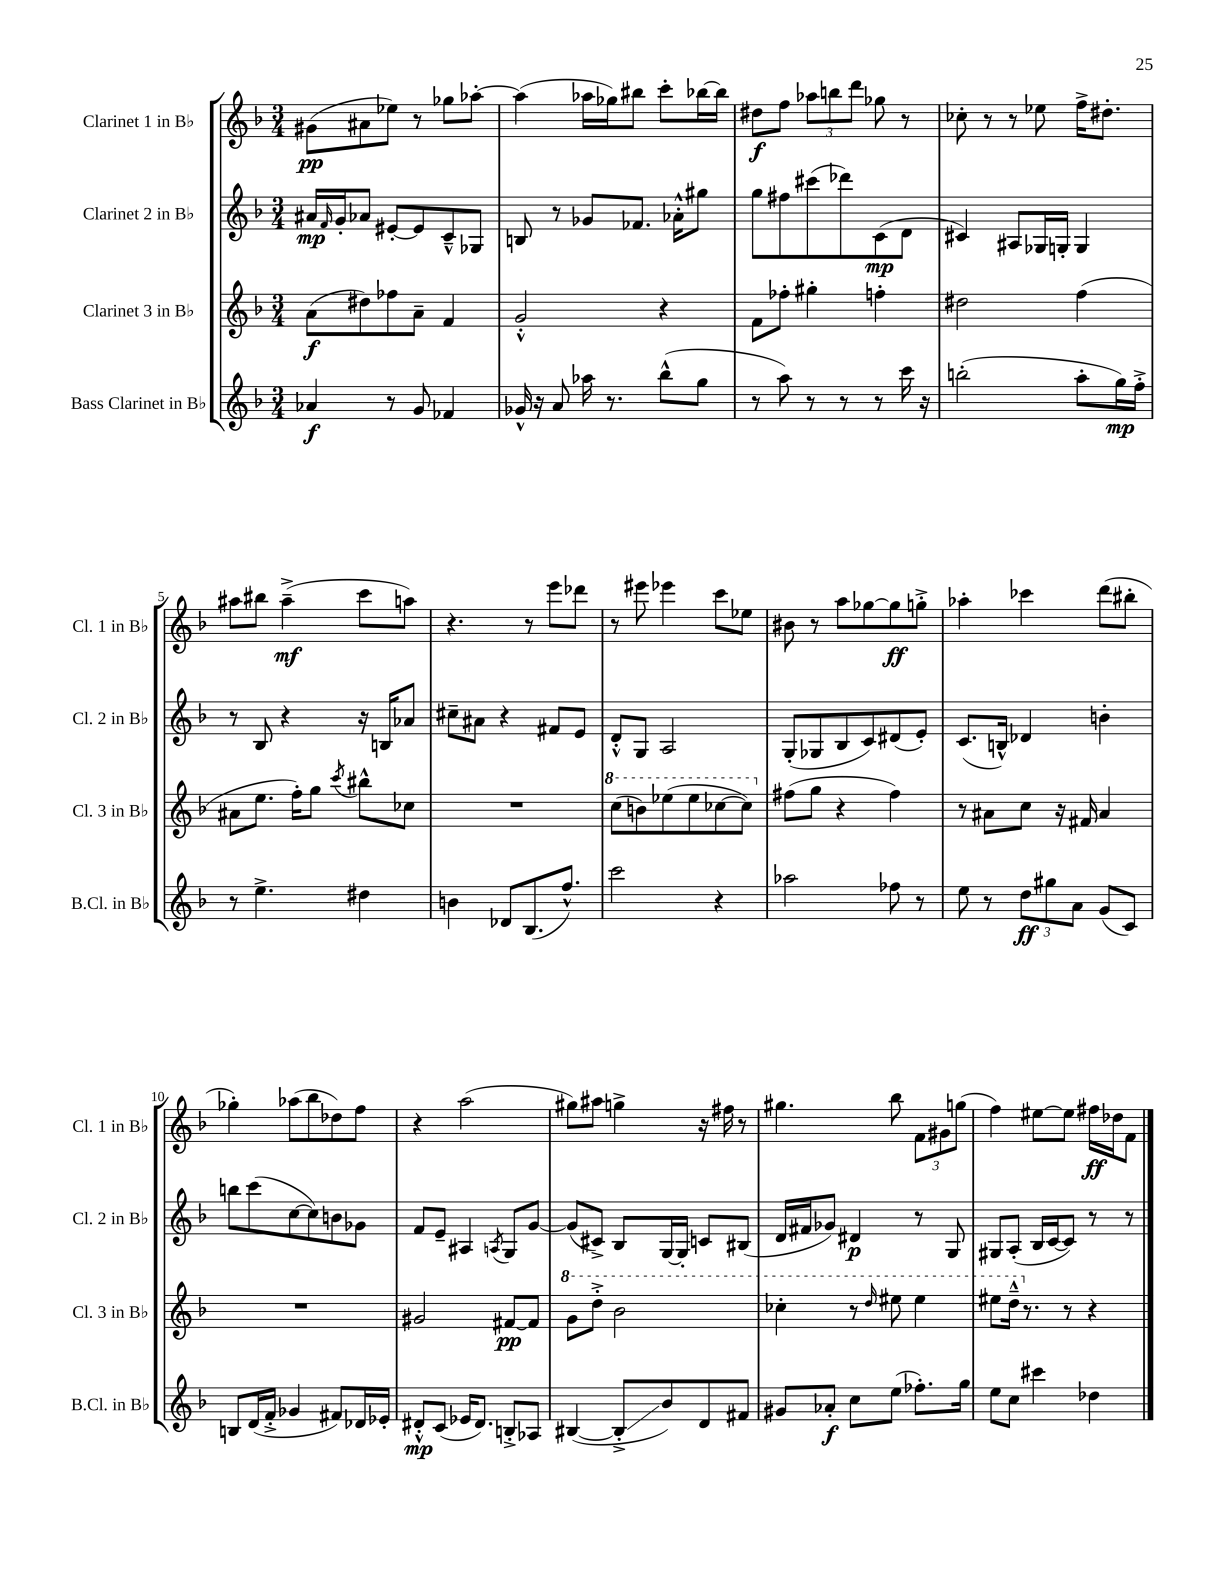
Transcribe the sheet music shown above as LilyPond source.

<<
\new StaffGroup <<
\new Staff = "s0" \with { instrumentName = "Clarinet 1 in Bb" shortInstrumentName = "Cl. 1 in Bb" } {
    \clef treble \key f \major \numericTimeSignature \time 3/4
    gis'8\pp( ais'8 ees''8) r8 ges''8 aes''8~-. |
    aes''4( aes''16 ges''16) bis''8 c'''8-. bes''16~ bes''16 |
    dis''8\f f''8 \tuplet 3/2 { aes''8 b''8 d'''8 } ges''8 r8 |
    ces''8-. r8 r8 ees''8 f''16-> dis''8.-. |
    ais''8 bis''8 ais''4--->\mf( c'''8 a''8) |
    r4. r8 e'''8 des'''8 |
    r8 eis'''8 ees'''4 c'''8 ees''8 |
    bis'8 r8 a''8 ges''8~ ges''8\ff g''8-.-> |
    aes''4-. ces'''4 d'''8( bis''8-. |
    ges''4-.) aes''8( bes''8 des''8) f''8 |
    r4 a''2( |
    gis''8) ais''8 g''4-> r16 fis''16 r8 |
    gis''4. bes''8 \tuplet 3/2 { f'8 gis'8 g''8( } |
    f''4) eis''8~ eis''8 fis''16\ff des''16 f'8 \bar "|." |
}
\new Staff = "s1" \with { instrumentName = "Clarinet 2 in Bb" shortInstrumentName = "Cl. 2 in Bb" } {
    \clef treble \key f \major \numericTimeSignature \time 3/4
    ais'16\mp \grace { f'16 } g'16-. aes'8 eis'8~-. eis'8 c'8---^ ges8 |
    b8 r8 ges'8 fes'8. aes'16-.-^ gis''8 |
    g''8 fis''8 cis'''8( des'''8) c'8\mp( d'8 |
    cis'4) ais8 ges16 g16-. g4 |
    r8 bes8 r4 r16 b16 aes'8 |
    cis''8-- ais'8 r4 fis'8 e'8 |
    d'8-.-^ g8 a2 |
    g8-.( ges8 bes8 c'8) dis'8( e'8-.) |
    c'8.( b16-^) des'4 b'4-. |
    b''8 c'''8( c''8~ c''8) b'8 ges'8 |
    f'8 e'8-- ais4 \acciaccatura { a8 } g8 g'8~ |
    g'8( cis'8->) bes8 g16~ g16-. c'8 bis8( |
    d'16 fis'16 ges'8) dis'4\p r8 g8 |
    gis8 a8-.( bes16 c'16~ c'8) r8 r8 \bar "|." |
}
\new Staff = "s2" \with { instrumentName = "Clarinet 3 in Bb" shortInstrumentName = "Cl. 3 in Bb" } {
    \clef treble \key f \major \numericTimeSignature \time 3/4
    a'8\f( dis''8) fes''8 a'8-- f'4 |
    g'2-.-^ r4 |
    f'8 fes''8-. gis''4-. f''4-. |
    dis''2 f''4( |
    ais'8 e''8. f''16-.) g''8 \acciaccatura { c'''8 } bis''8-^ ces''8 |
    R2. |
    \ottava #1 c'''8( b''8) ees'''8( ees'''8 ces'''8~ ces'''8) \ottava #0 |
    fis''8( g''8 r4 fis''4) |
    r8 ais'8 c''8 r16 fis'16 ais'4 |
    R2. |
    gis'2 fis'8~\pp fis'8 |
    \ottava #1 g''8 d'''8-.-> bes''2 |
    ces'''4-. r8 \grace { d'''16 } eis'''8 eis'''4 |
    eis'''8 d'''16---^ \ottava #0 r8. r8 r4 \bar "|." |
}
\new Staff = "s3" \with { instrumentName = "Bass Clarinet in Bb" shortInstrumentName = "B.Cl. in Bb" } {
    \clef treble \key f \major \numericTimeSignature \time 3/4
    aes'4\f r8 g'8 fes'4 |
    ges'16-^ r16 a'8 aes''16 r8. bes''8-^( g''8 |
    r8 a''8) r8 r8 r8 c'''16 r16 |
    b''2-.( a''8-. g''16\mp) f''16-.-> |
    r8 e''4.-> dis''4 |
    b'4 des'8 bes8.( f''8.-^) |
    c'''2 r4 |
    aes''2 fes''8 r8 |
    e''8 r8 \tuplet 3/2 { d''8\ff gis''8 a'8 } g'8( c'8) |
    b8 d'16( f'16-.-> ges'4 fis'8) des'16 ees'16-. |
    dis'8-.-^\mp c'8( ees'16 dis'8.) b8-.-> aes8 |
    bis4~( bis8-.->\glissando bes'8) d'8 fis'8 |
    gis'8 aes'8-.\f c''8 e''8( fes''8.-.) g''16 |
    e''8 c''8 cis'''4 des''4 \bar "|." |
}
>>
>>
